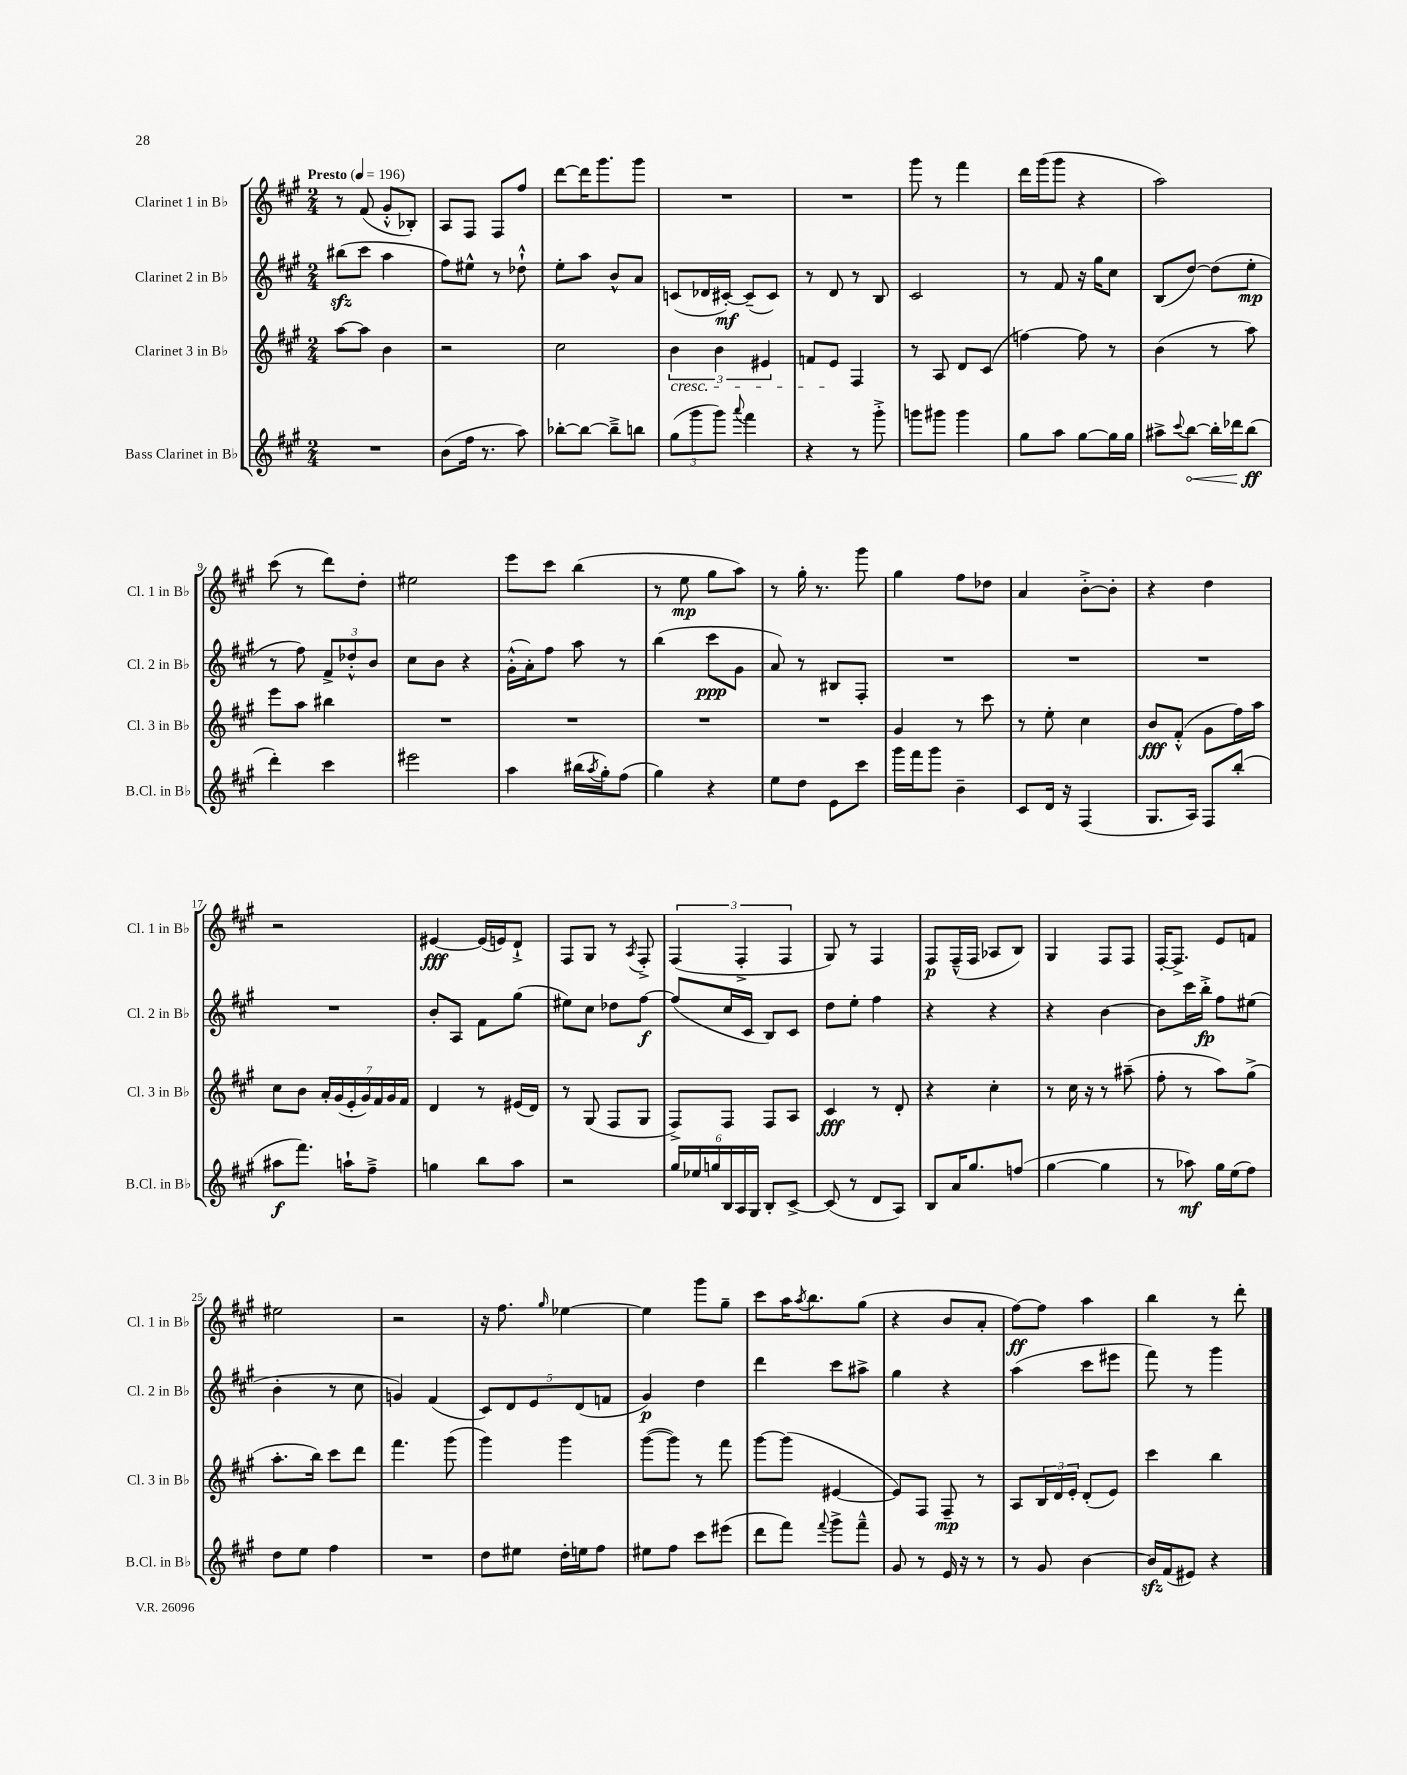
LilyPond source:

<<
\new StaffGroup <<
\new Staff = "s0" \with { instrumentName = "Clarinet 1 in Bb" shortInstrumentName = "Cl. 1 in Bb" } {
    \clef treble \key a \major \numericTimeSignature \time 2/4 \tempo "Presto" 4 = 196
    r8 fis'8( gis'8-.-^ bes8-.) |
    a8 fis8 fis8 fis''8 |
    d'''8~ d'''16 gis'''8. gis'''8 |
    R2 |
    R2 |
    gis'''8 r8 fis'''4 |
    d'''16 gis'''16( gis'''8 r4 |
    a''2) |
    cis'''8( r8 d'''8) d''8-. |
    eis''2 |
    e'''8 cis'''8 b''4( |
    r8 e''8\mp gis''8 a''8) |
    r8 gis''16-. r8. gis'''8 |
    gis''4 fis''8 des''8 |
    a'4 b'8~-.-> b'8-. |
    r4 d''4 |
    r2 |
    eis'4~\fff eis'16( e'16) d'8-!-> |
    fis8 gis8 r8 \acciaccatura { a8 } fis8-.-> |
    \tuplet 3/2 { fis4( fis4-.-> fis4 } |
    gis8) r8 fis4 |
    fis8\p fis16---^( fis16 aes8 b8) |
    gis4 fis8 fis8 |
    fis16~-. fis8.-> e'8 f'8 |
    eis''2 |
    r2 |
    r16 fis''8. \grace { gis''16 } ees''4~ |
    ees''4 gis'''8 gis''8-- |
    cis'''8 a''16 \acciaccatura { a''8 } b''8. gis''8( |
    r4 b'8 a'8-. |
    fis''8~\ff) fis''8 a''4 |
    b''4 r8 d'''8-. \bar "|." |
}
\new Staff = "s1" \with { instrumentName = "Clarinet 2 in Bb" shortInstrumentName = "Cl. 2 in Bb" } {
    \clef treble \key a \major \numericTimeSignature \time 2/4
    bis''8\sfz( cis'''8 a''4 |
    fis''8) eis''8-^ r8 des''8-!-^ |
    e''8-. a''8 b'8-^ a'8 |
    c'8( des'16 cis'16~-.\mf) cis'8--( cis'8) |
    r8 d'8 r8 b8 |
    cis'2 |
    r8 fis'8 r16 gis''16 cis''8 |
    b8( d''8~) d''8( e''8-.\mp |
    r8 fis''8) \tuplet 3/2 { fis'8-> des''8-.-^ b'8 } |
    cis''8 b'8 r4 |
    gis'16-.-^( a'16-.) fis''8 a''8 r8 |
    b''4( cis'''8\ppp gis'8 |
    a'8) r8 bis8 fis8-. |
    R2 |
    R2 |
    R2 |
    R2 |
    b'8-. a8 fis'8 gis''8( |
    eis''8) cis''8 des''8 fis''8~\f |
    fis''8( cis''16 cis'16 b8) cis'8 |
    d''8 e''8-. fis''4 |
    r4 r4 |
    r4 b'4~ |
    b'8 cis'''16 b''16-.->\fp fis''8 eis''8( |
    b'4-. r8 cis''8 |
    g'4) fis'4( |
    \tuplet 5/4 { cis'8) d'8 e'8 d'8( f'8 } |
    gis'4\p) d''4 |
    d'''4 cis'''8 ais''8-> |
    gis''4 r4 |
    a''4( cis'''8 eis'''8 |
    fis'''8) r8 gis'''4 \bar "|." |
}
\new Staff = "s2" \with { instrumentName = "Clarinet 3 in Bb" shortInstrumentName = "Cl. 3 in Bb" } {
    \clef treble \key a \major \numericTimeSignature \time 2/4
    a''8~ a''8 b'4 |
    r2 |
    cis''2 |
    \tuplet 3/2 { b'4\cresc b'4 eis'4 } |
    f'8 e'8\! fis4 |
    r8 a8 d'8 cis'8( |
    f''4~) f''8 r8 |
    b'4( r8 a''8) |
    e'''8 a''8 bis''4 |
    R2 |
    R2 |
    R2 |
    R2 |
    gis'4 r8 cis'''8 |
    r8 e''8-. cis''4 |
    b'8\fff fis'8-.-^( gis'8 fis''16) a''16 |
    cis''8 b'8 \tuplet 7/4 { a'16-. gis'16( e'16-. gis'16) fis'16 gis'16 fis'16 } |
    d'4 r8 eis'16( d'16) |
    r8 gis8( fis8 gis8 |
    fis8->) fis8 fis8 a8 |
    cis'4\fff r8 d'8-. |
    r4 cis''4-. |
    r8 cis''16 r16 r8 ais''8--( |
    fis''8-. r8 a''8) gis''8->( |
    a''8.-. b''16) cis'''8 d'''8 |
    fis'''4. gis'''8( |
    gis'''4) gis'''4 |
    gis'''8~( gis'''8) r8 fis'''8 |
    gis'''8~ gis'''8( eis'4~ |
    eis'8) fis8 fis8--\mp r8 |
    a8 \tuplet 3/2 { b16 d'16 e'16-. } d'8-.( e'8) |
    cis'''4 b''4 \bar "|." |
}
\new Staff = "s3" \with { instrumentName = "Bass Clarinet in Bb" shortInstrumentName = "B.Cl. in Bb" } {
    \clef treble \key a \major \numericTimeSignature \time 2/4
    R2 |
    b'8( fis''16 r8. a''8) |
    bes''8~-. bes''8~ bes''8---> b''8 |
    \tuplet 3/2 { gis''8( gis'''8 gis'''8) } \appoggiatura { a'''8 } fis'''4 |
    r4 r8 gis'''8-.-> |
    g'''8 gis'''8 gis'''4 |
    gis''8 a''8 gis''8~ gis''16 gis''16 |
    ais''8-> \appoggiatura { cis'''8 } \once \override Hairpin.circled-tip = ##t b''8~\< b''16-. des'''16 b''8\ff\!( |
    d'''4-.) cis'''4 |
    eis'''2 |
    a''4 bis''16( \acciaccatura { a''8 } gis''16-.) fis''8( |
    gis''4) r4 |
    e''8 d''8 e'8 cis'''8 |
    gis'''16 fis'''16 gis'''8 b'4-- |
    cis'8 d'16 r16 fis4( |
    gis8. a16) fis8 b''8-.( |
    ais''8\f fis'''8.) a''16-! fis''8---> |
    g''4 b''8 a''8 |
    r2 |
    \tuplet 6/4 { gis''16 ees''16 g''16 b16 a16 gis16 } b8-. cis'8~-> |
    cis'8( r8 d'8 a8) |
    b8 a'16 gis''8. f''8( |
    gis''4~ gis''4 |
    r8 aes''8\mf) gis''16 e''16( fis''8) |
    d''8 e''8 fis''4 |
    R2 |
    d''8 eis''8 d''16-. e''16 fis''8 |
    eis''8 fis''8 cis'''8 eis'''8( |
    d'''8 fis'''8) \appoggiatura { fis'''8 } gis'''8-> fis'''8---^ |
    gis'8 r8 e'16 r16 r8 |
    r8 gis'8 b'4~ |
    b'16\sfz fis'16( eis'8) r4 \bar "|." |
}
>>
>>
